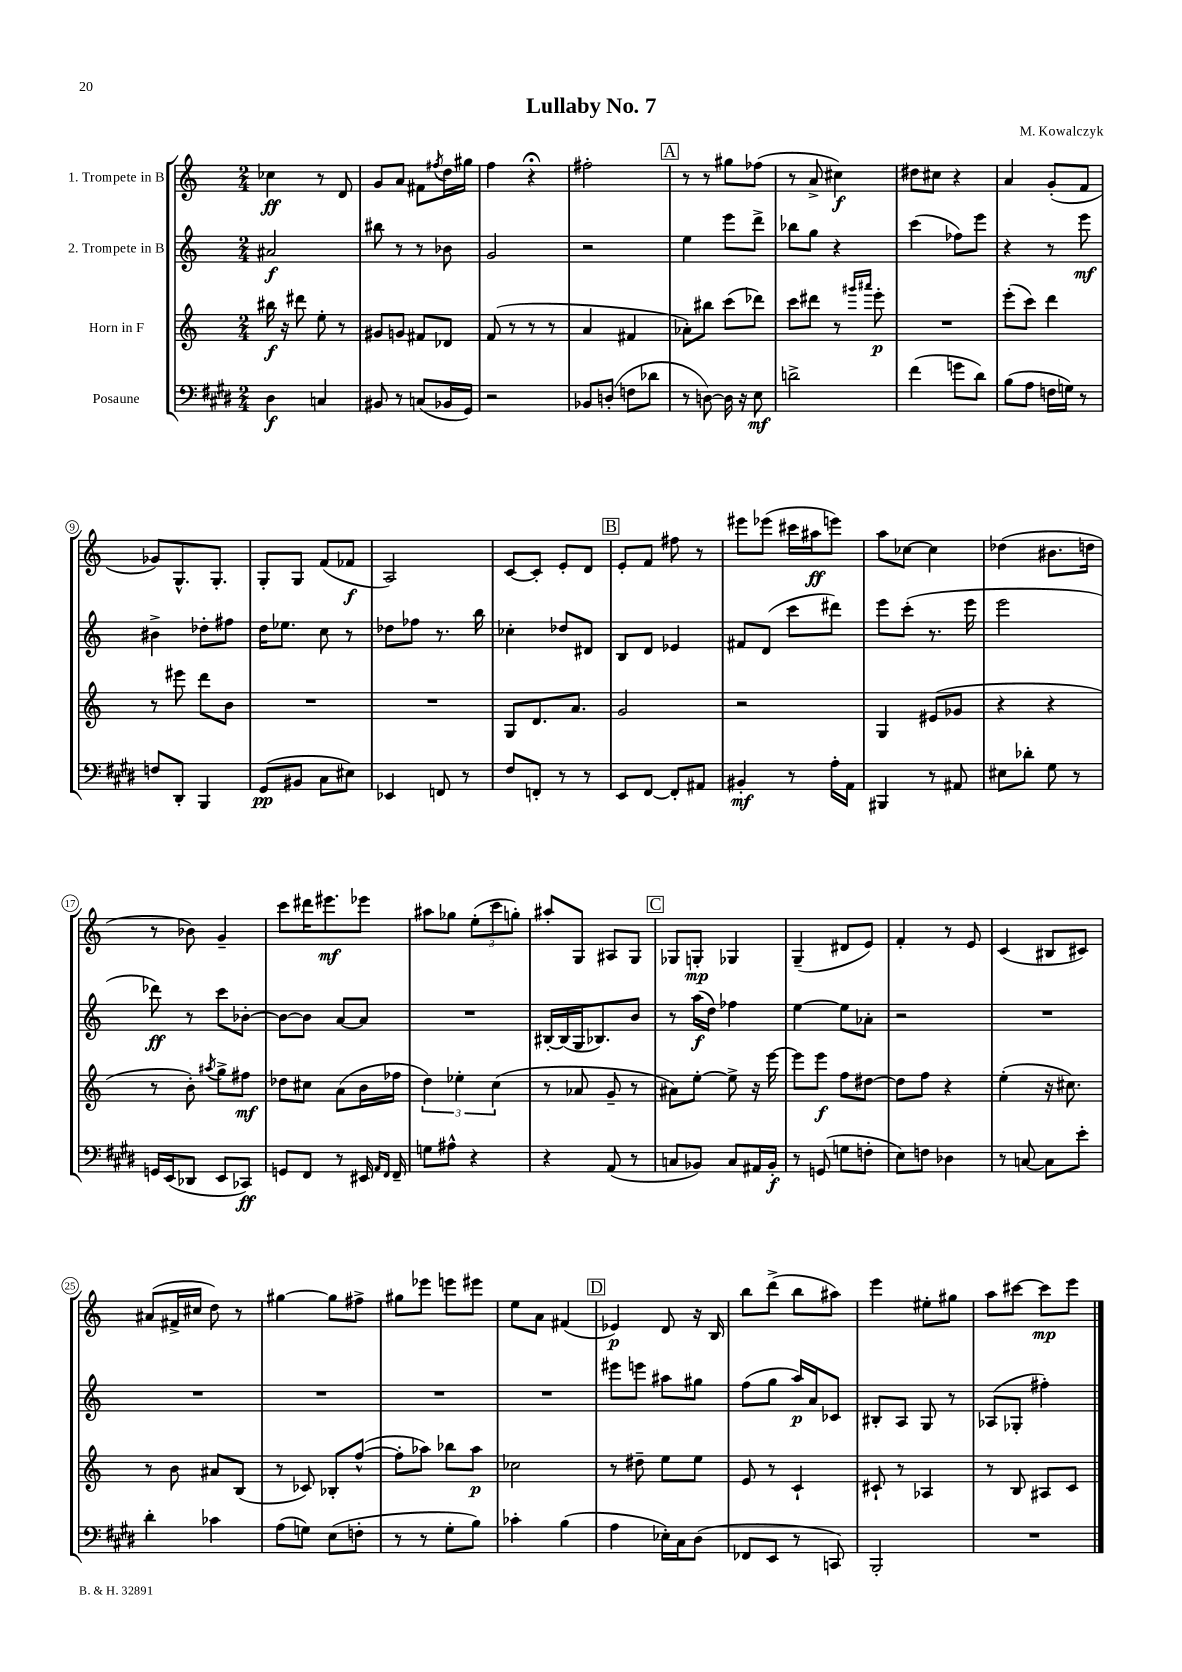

**kern	**dynam	**kern	**dynam	**kern	**dynam	**kern	**dynam
*part4	*part4	*part3	*part3	*part2	*part2	*part1	*part1
*staff4	*staff4	*staff3	*staff3	*staff2	*staff2	*staff1	*staff1
*I"Posaune	*	*I"Horn in F	*	*I"2. Trompete in B	*	*I"1. Trompete in B	*
*clefF4	*	*clefG2	*	*clefG2	*	*clefG2	*
*k[f#c#g#d#]	*	*k[]	*	*k[]	*	*k[]	*
*M2/4	*	*M2/4	*	*M2/4	*	*M2/4	*
=1	=1	=1	=1	=1	=1	=1	=1
4D#\	f	16bb#X\	f	2a#X/	f	4cc-X\	ff
.	.	16r	.	.	.	.	.
.	.	8ddd#X\	.	.	.	.	.
4Cn/	.	8ee'\	.	.	.	8r	.
.	.	8r	.	.	.	8d/	.
=2	=2	=2	=2	=2	=2	=2	=2
8BB#X/	.	8g#X/L	.	8bb#X\	.	8g/L	.
8r	.	8gn/J	.	8r	.	8a/J	.
(8Cn/L	.	8f#X/L	.	8r	.	8f#X\L	.
.	.	.	.	.	.	8qff#X/	.
16BB-X/L	.	8d-X/J	.	8b-X\	.	16dd\L	.
16GG#/JJ)	.	.	.	.	.	16gg#X\JJ	.
=3	=3	=3	=3	=3	=3	=3	=3
2r	.	(8f/	.	2g/	.	4ff\	.
.	.	8r	.	.	.	.	.
.	.	8r	.	.	.	4r;<	.
.	.	8r	.	.	.	.	.
=4	=4	=4	=4	=4	=4	=4	=4
8BB-X/L	.	4a/	.	2r	.	2ff#X'\	.
(8Dn'/J	.	.	.	.	.	.	.
8Fn\L	.	4f#X/	.	.	.	.	.
8d-X\J	.	.	.	.	.	.	.
!!LO:REH:place=s1:t=A
=5	=5	=5	=5	=5	=5	=5	=5
8r	.	8a-X'\L)	.	4ee\	.	8r	.
[8Dn\)	.	8bb#X\J	.	.	.	8r	.
16D\]	.	(8ccc\L	.	8eee\L	.	8gg#X\L	.
16r	.	.	.	.	.	.	.
8E\	mf	8ddd-X\J)	.	8ddd^\J	.	(8ff-X\J	.
=6	=6	=6	=6	=6	=6	=6	=6
2dn^\	.	8ccc\L	.	8bb-X\L	.	8r	.
.	.	8ddd#X\J	.	8gg\J	.	8a^/	.
.	.	8r	.	4r	.	4cc#X\)	f
.	.	16qqggg#X/LL	.	.	.	.	.
.	.	16qqaaa#X/JJ	.	.	.	.	.
.	.	8eee'\	p	.	.	.	.
=7	=7	=7	=7	=7	=7	=7	=7
(4f#\	.	2r	.	(4ccc\	.	8dd#X\L	.
.	.	.	.	.	.	8cc#X\J	.
8gn\L	.	.	.	8ff-X\L)	.	4r	.
8d#\J)	.	.	.	8eee\J	.	.	.
=8	=8	=8	=8	=8	=8	=8	=8
(8B\L	.	(8eee'\L	.	4r	.	4a/	.
8A\J	.	8ccc\J)	.	.	.	.	.
16Fn\LL	.	4ddd\	.	8r	.	(8g'/L	.
16Gn\JJ)	.	.	.	.	.	.	.
8r	.	.	.	8eee\	mf	8f/J	.
!!LO:LB:g=z
=9	=9	=9	=9	=9	=9	=9	=9
8Fn/L	.	8r	.	4b#X^\	.	8g-X/L)	.
8DD#'/J	.	8eee#X\	.	.	.	8.G^^/	.
4BBB/	.	8ddd\L	.	8dd-X'\L	.	.	.
.	.	.	.	.	.	8.G'/J	.
.	.	8b\J	.	8ff#X\J	.	.	.
=10	=10	=10	=10	=10	=10	=10	=10
(8GG#/L	pp	2r	.	16dd\KL	.	8G'/L	.
.	.	.	.	8.ee-X\J	.	.	.
8BB#X/J	.	.	.	.	.	8G/J	.
8C#\L	.	.	.	8cc\	.	(8f/L	.
8E#X\J)	.	.	.	8r	.	8f-X/J	f
=11	=11	=11	=11	=11	=11	=11	=11
4EE-X/	.	2r	.	8dd-X\L	.	2A/)	.
.	.	.	.	8ff-X\J	.	.	.
8FFn/	.	.	.	8.r	.	.	.
8r	.	.	.	.	.	.	.
.	.	.	.	16bb\	.	.	.
=12	=12	=12	=12	=12	=12	=12	=12
8F#/L	.	8G/L	.	4cc-X'\	.	[8c/L	.
8FFn'/J	.	8.d/	.	.	.	8c'/J]	.
8r	.	.	.	8dd-X/L	.	8e'/L	.
.	.	8.a/J	.	.	.	.	.
8r	.	.	.	8d#X/J	.	8d/J	.
!!LO:REH:place=s1:t=B
=13	=13	=13	=13	=13	=13	=13	=13
8EE/L	.	2g/	.	8B/L	.	8e'/L	.
[8FF#/J	.	.	.	8d/J	.	8f/J	.
8FF#'/L]	.	.	.	4e-X/	.	8ff#X\	.
8AA#X/J	.	.	.	.	.	8r	.
=14	=14	=14	=14	=14	=14	=14	=14
4BB#X'/	mf	2r	.	8f#X/L	.	8eee#X\L	.
.	.	.	.	(8d/J	.	(8eee-X\J	.
8r	.	.	.	8ccc\L	.	16ccc#X\LL	.
.	.	.	.	.	.	16aa#X\J	ff
16A'\LL	.	.	.	8ddd#X\J)	.	8eeen\J)	.
16AA\JJ	.	.	.	.	.	.	.
=15	=15	=15	=15	=15	=15	=15	=15
4BBB#X/	.	4G/	.	8eee\L	.	8aa\L	.
.	.	.	.	(8ccc'\J	.	[8cc-X\J	.
8r	.	(8e#X/L	.	8.r	.	4cc-\]	.
8AA#X/	.	8g-X/J	.	.	.	.	.
.	.	.	.	16eee\	.	.	.
=16	=16	=16	=16	=16	=16	=16	=16
8E#X\L	.	4r	.	2eee\	.	(4dd-X\	.
8d-X'\J	.	.	.	.	.	.	.
8G#\	.	4r	.	.	.	8.b#X\L	.
8r	.	.	.	.	.	.	.
.	.	.	.	.	.	16ddn\Jk	.
!!LO:LB:g=z
=17	=17	=17	=17	=17	=17	=17	=17
16GGn/LL	.	8r	.	8ddd-X\)	ff	8r	.
(16EE/J	.	.	.	.	.	.	.
8DD-X/J	.	8b'\)	.	8r	.	8b-X\)	.
.	.	8qaa#X/	.	.	.	.	.
8EE/L	.	8gg^\L	.	8ccc\L	.	4g~/	.
8CC-X/J)	ff	8ff#X\J	mf	[8b-X'\J	.	.	.
=18	=18	=18	=18	=18	=18	=18	=18
8GGn/L	.	8dd-X\L	.	8b-\L_	.	8ccc\L	.
8FF#/J	.	8cc#X\J	.	8b-\J]	.	16ddd#X\K	.
.	.	.	.	.	.	8.eee#X\	mf
8r	.	(8a\L	.	[8a/L	.	.	.
16EE#X/	.	16b\L	.	8a/J]	.	8eee-X\J	.
16qqAA/LL	.	.	.	.	.	.	.
16qqFF#/JJ	.	.	.	.	.	.	.
16FF#~/	.	16ff-X\JJ	.	.	.	.	.
=19	=19	=19	=19	=19	=19	=19	=19
8Gn\L	.	6dd\)	.	2r	.	8aa#X\L	.
8A#X^^\J	.	.	.	.	.	8gg-X\J	.
.	.	6ee-X'\	.	.	.	.	.
4r	.	.	.	.	.	(12ee'\L	.
.	.	(6cc\	.	.	.	12ccc\	.
.	.	.	.	.	.	12ggn'\J)	.
=20	=20	=20	=20	=20	=20	=20	=20
4r	.	8r	.	[16B#X'/LL	.	8aa#X'/L	.
.	.	.	.	(16B#/]	.	.	.
.	.	8a-X/	.	16G/J	.	8G/J	.
.	.	.	.	8.B-X/)	.	.	.
(8AA/	.	8g~/	.	.	.	8A#X/L	.
8r	.	8r	.	8b/J	.	8G/J	.
!!LO:REH:place=s1:t=C
=21	=21	=21	=21	=21	=21	=21	=21
8Cn/L	.	8a#X\L)	.	8r	.	8G-X/L	.
8BB-X/J)	.	[8ee'\J	.	(16aa\LL	f	8Gn'/J	mp
.	.	.	.	16dd\JJ)	.	.	.
8C/L	.	8ee^\]	.	4ff-X\	.	4G-X/	.
16AA#X/L	.	16r	.	.	.	.	.
16BB-'/JJ	f	[16eee\	.	.	.	.	.
=22	=22	=22	=22	=22	=22	=22	=22
8r	.	8eee\L]	.	[4ee\	.	(4G~/	.
(8GGn/	.	8eee\J	f	.	.	.	.
8Gn\L	.	8ff\L	.	8ee\L]	.	8d#X/L	.
8Fn'\J	.	[8dd#X\J	.	8a-X'\J	.	8e/J)	.
=23	=23	=23	=23	=23	=23	=23	=23
8E\L)	.	8dd#\L]	.	2r	.	4f'/	.
8Fn\J	.	8ff\J	.	.	.	.	.
4D-X\	.	4r	.	.	.	8r	.
.	.	.	.	.	.	8e/	.
=24	=24	=24	=24	=24	=24	=24	=24
8r	.	(4ee'\	.	2r	.	(4c/	.
[8Cn/	.	.	.	.	.	.	.
8C\L]	.	16r	.	.	.	8B#X/L	.
.	.	8.cc#X\)	.	.	.	.	.
8e'\J	.	.	.	.	.	8c#X/J)	.
!!LO:LB:g=z
=25	=25	=25	=25	=25	=25	=25	=25
4d#'\	.	8r	.	2r	.	(8a#X/L	.
.	.	8b\	.	.	.	16f#X^/L	.
.	.	.	.	.	.	16cc#X/JJ	.
4c-X\	.	8a#X/L	.	.	.	8dd\)	.
.	.	(8B/J	.	.	.	8r	.
=26	=26	=26	=26	=26	=26	=26	=26
(8A\L	.	8r	.	2r	.	[4gg#X\	.
8Gn\J)	.	8c-X/)	.	.	.	.	.
(8E\L	.	8B-X'/L	.	.	.	8gg#\L]	.
8Fn'\J	.	([8ff^^/J	.	.	.	8ff#X^\J	.
=27	=27	=27	=27	=27	=27	=27	=27
8r	.	8ff'\L]	.	2r	.	8gg#X\L	.
8r	.	8aa-X\J)	.	.	.	8eee-X\J	.
8G#'\L	.	8bb-X\L	.	.	.	8eeen\L	.
8B\J)	.	8aa-\J	p	.	.	8eee#X\J	.
=28	=28	=28	=28	=28	=28	=28	=28
4c-X'\	.	2cc-X\	.	2r	.	8ee\L	.
.	.	.	.	.	.	8a\J	.
(4B\	.	.	.	.	.	(4f#X/	.
!!LO:REH:place=s1:t=D
=29	=29	=29	=29	=29	=29	=29	=29
4A\	.	8r	.	8eee#X\L	.	4e-X/)	p
.	.	8dd#X~\	.	8eeen\J	.	.	.
16E-X'\LL)	.	8ee\L	.	8aa#X\L	.	8d/	.
16C#\J	.	.	.	.	.	.	.
(8D#\J	.	8ee\J	.	8gg#X\J	.	16r	.
.	.	.	.	.	.	16B/	.
=30	=30	=30	=30	=30	=30	=30	=30
8FF-X/L	.	8e/	.	(8ff\L	.	8bb\L	.
8EE/J	.	8r	.	8gg\J	.	(8ddd^\J	.
8r	.	4c`/	.	16aa/LL)	p	8bb\L	.
.	.	.	.	16a/J	.	.	.
8CCn/)	.	.	.	8c-X/J	.	8aa#X\J)	.
=31	=31	=31	=31	=31	=31	=31	=31
2BBB'/	.	8c#X`/	.	8B#X'/L	.	4eee\	.
.	.	8r	.	8A/J	.	.	.
.	.	4A-X/	.	8G/	.	8ee#X'\L	.
.	.	.	.	8r	.	8gg#X\J	.
=32	=32	=32	=32	=32	=32	=32	=32
2r	.	8r	.	(8A-X/L	.	8aa\L	.
.	.	8B/	.	8G-X'/J	.	[8ccc#X\J	.
.	.	8A#X/L	.	4ff#X'\)	.	8ccc#\L]	mp
.	.	8c/J	.	.	.	8eee\J	.
==	==	==	==	==	==	==	==
*-	*-	*-	*-	*-	*-	*-	*-
